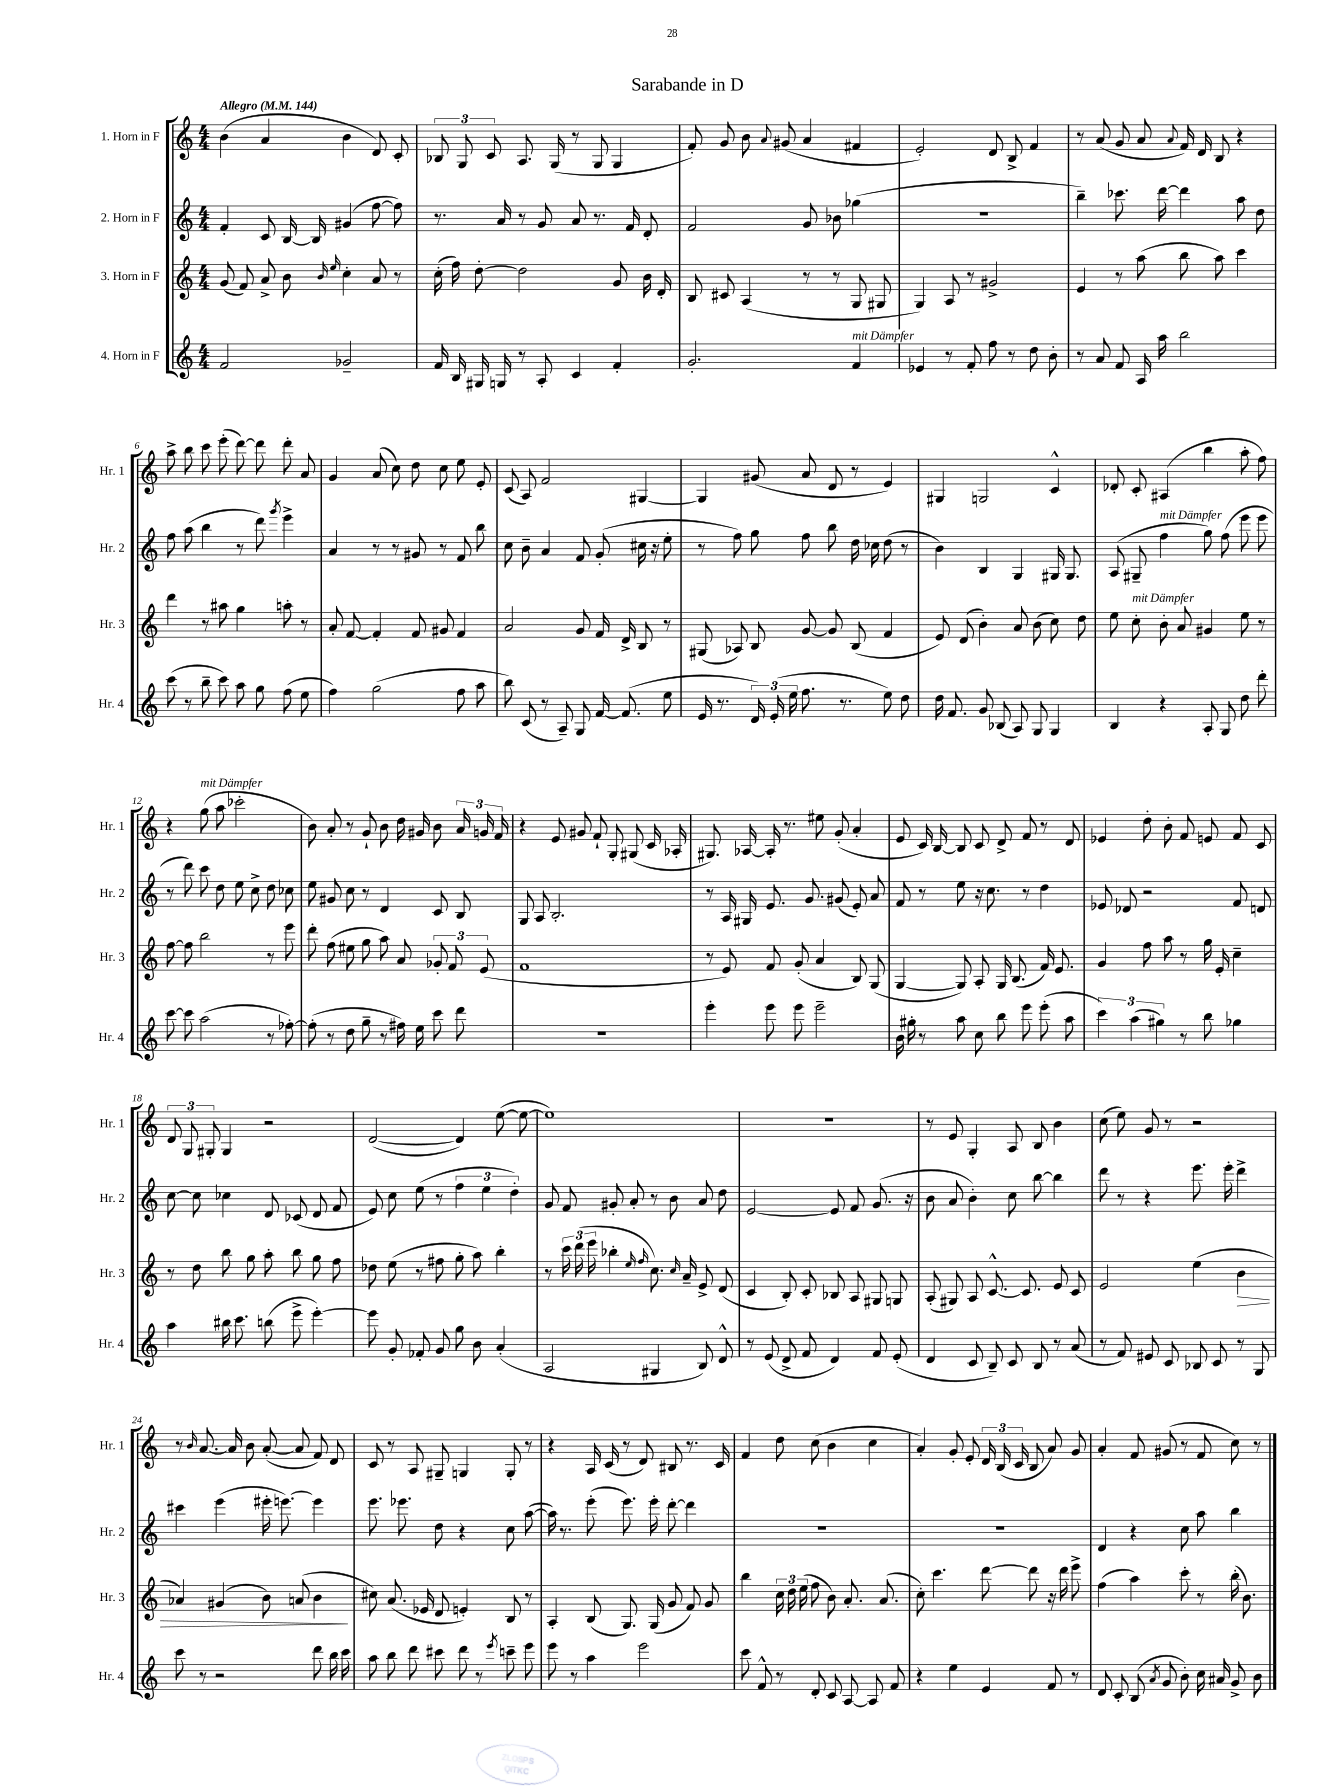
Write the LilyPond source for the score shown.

\header { title = "Sarabande in D" }
<<
\new StaffGroup <<
\new Staff = "s0" \with { instrumentName = "1. Horn in F" shortInstrumentName = "Hr. 1" } {
    \clef treble \key c \major \numericTimeSignature \time 4/4 \tempo "Allegro" 4 = 144
    \autoBeamOff b'4( a'4 b'4 d'8) c'8-. |
    \tuplet 3/2 { bes8 g8 c'8 } a8. g16( r8 g8 g4 |
    f'8-.) g'8 b'8 \appoggiatura { a'8 } gis'8( a'4 fis'4 |
    e'2-.) d'8 b8-> f'4 |
    r8 a'8( g'8 a'8 \appoggiatura { a'8 } f'16) d'16 b8 r4 |
    a''8-> b''8 c'''8 e'''8-.( d'''8~) d'''8 d'''8-. a'8 |
    g'4 a'8( c''8) d''8 c''8 e''8 e'8-. |
    c'8( a8) f'2 gis4~ |
    gis4 gis'8( a'8 d'8 r8 e'4) |
    gis4 g2 c'4-^ |
    des'8-. c'8-. ais4( b''4 a''8-. f''8) |
    r4 g''8^\markup { \italic "mit Dämpfer" }( a''8 ces'''2-. |
    b'8) a'8-. r8 g'8-! b'8 d''16 gis'16 b'8 \tuplet 3/2 { a'16 g'16 f'16 } |
    r4 e'8 gis'8 f'8-! g8-. gis8( c'16 aes16-. |
    gis8.) aes16~ aes16-. r8. eis''8 g'8-.( a'4-. |
    e'8 c'16) b16~ b8 c'8 d'8-> f'8 r8 d'8 |
    ees'4 d''8-. b'8-. f'8 e'8 f'8 c'8 |
    \tuplet 3/2 { d'8 g8 gis8-. } gis4 r2 |
    d'2~( d'4) e''8~( e''8~ |
    e''1) |
    R1 |
    r8 e'8 g4-. a8 b8 b'4 |
    c''8( e''8) g'8 r8 r2 |
    r8 \grace { b'16 } a'8.~ a'16 b'8 a'8~-.( a'8 f'8) d'8 |
    c'8 r8 a8 gis8-- g4 g8-. r8 |
    r4 a16 c'16( r8 d'8) bis8 r8. c'16 |
    f'4 d''8 c''8( b'4 c''4 |
    a'4-.) g'8-. e'8-. \tuplet 3/2 { d'16 b16( c'16 } b8 a'8) g'8 |
    a'4-. f'8 gis'8( r8 f'8 c''8) r8 \bar "|." |
}
\new Staff = "s1" \with { instrumentName = "2. Horn in F" shortInstrumentName = "Hr. 2" } {
    \clef treble \key c \major \numericTimeSignature \time 4/4
    \autoBeamOff f'4-. c'8 b16~ b16 gis'4( f''8~ f''8) |
    r8. a'16 r8 g'8 a'8 r8. f'16 d'8-. |
    f'2 g'8 bes'8 ges''4( |
    R1 |
    b''4--) ces'''8. d'''16~ d'''4 a''8 d''8 |
    f''8 a''8( b''4 r8 d'''8) \acciaccatura { g'''8 } e'''4-> |
    a'4 r8 r8 gis'8 r8 f'8 b''8 |
    c''8 b'8-- a'4 f'8 g'8-.( cis''16 r16 e''8-. |
    r8 f''8) g''8 f''8 b''8 d''16 ces''16 d''8( r8 |
    b'4) b4 g4 gis16 gis8. |
    a8( gis8-- f''4^\markup { \italic "mit Dämpfer" } g''8) f''8( e'''8 e'''8 |
    r8 d'''8) c'''8 d''8 e''8 c''8-> d''8 ces''8 |
    e''8 gis'8 c''8 r8 d'4 c'8 b8 |
    g8 a8 b2.-. |
    r8 a16 gis16 e'8. g'8. gis'8( e'8-.) a'8 |
    f'8 r8 e''8 r16 c''8. r8 d''4 |
    ees'8 des'8 r2 f'8 d'8 |
    c''8~ c''8 ces''4 d'8 ces'8( d'8 f'8 |
    e'8) c''8 e''8( r8 \tuplet 3/2 { f''4 e''4 d''4-.) } |
    g'8 f'8 gis'8-. a'8-. r8 b'8 a'8 d''8 |
    e'2~ e'8 f'8 g'8.( r16 |
    b'8 a'8 b'4-.) c''8 b''8~ b''4 |
    d'''8 r8 r4 e'''8. e'''16-. d'''4-> |
    cis'''4 e'''4( eis'''16-. e'''8.~) e'''4 |
    e'''8. ees'''8. d''8 r4 c''8 a''8~( |
    a''16) r8. e'''8-.( e'''8.) e'''16-. d'''8~-. d'''4 |
    R1 |
    R1 |
    d'4 r4 c''8 a''8 b''4 \bar "|." |
}
\new Staff = "s2" \with { instrumentName = "3. Horn in F" shortInstrumentName = "Hr. 3" } {
    \clef treble \key c \major \numericTimeSignature \time 4/4
    \autoBeamOff g'8( f'8) a'8-> b'8 \grace { b'16 e''16 } c''4-. a'8 r8 |
    c''16-.( f''16) d''8~-. d''2 g'8 b'16 d'16-. |
    b8 cis'8 a4( r8 r8 g8 gis8 |
    g4) a8 r8 gis'2-> |
    e'4 r8 a''8( b''8 a''8) c'''4 |
    d'''4 r8 ais''8 g''4 a''8-. r8 |
    a'8-. f'8~ f'4-. f'8 gis'8 f'4 |
    a'2 g'8 f'16 d'16-> b8 r8 |
    gis8( aes8) b8 g'8~ g'8 b8( f'4 |
    e'8) d'8( b'4-.) a'8 b'8( c''8) d''8 |
    e''8 c''8-.^\markup { \italic "mit Dämpfer" } b'8-. a'8 gis'4 e''8 r8 |
    f''8~ f''8 b''2 r8 e'''8 |
    d'''8-. f''8( eis''8 g''8 a''8) a'8 \tuplet 3/2 { ges'8-. f'8 e'8( } |
    f'1 |
    r8 e'8) f'8 g'8-.( a'4 b8) g8( |
    g4~ g8) a8-. g16 b8.( f'16) e'8. |
    g'4 f''8 a''8 r8 g''16 e'16-. c''4-- |
    r8 d''8 b''8 g''8 a''8-. b''8 g''8 f''8 |
    des''8 e''8( r8 fis''8 g''8-. a''8) b''4-. |
    r8 \tuplet 3/2 { c'''16 d'''16( e'''16 } bes''4-. \grace { e''16 f''16 } c''8.) \grace { c''16 } a'16-- e'8-> d'8( |
    c'4 b8-.) c'8-. bes8 a8 gis8 g8 |
    a8-.( gis8) a8 c'8.~-^ c'8. e'8 c'8 |
    e'2 e''4( b'4\> |
    aes'4) gis'4( b'8) a'8( b'4\! |
    cis''8) a'8.( ees'16 d'8 e'4-.) b8 r8 |
    a4-. b8( g8.) g16( g'8 f'8) g'8 |
    b''4 \tuplet 3/2 { c''16 d''16 e''16( } f''8 b'8) a'8.-. a'8.( |
    c''8-.) c'''4. d'''8~ d'''8 r16 d'''16 e'''8-> |
    f''4( a''4) c'''8-. r8 b''16-.( b'8.) \bar "|." |
}
\new Staff = "s3" \with { instrumentName = "4. Horn in F" shortInstrumentName = "Hr. 4" } {
    \clef treble \key c \major \numericTimeSignature \time 4/4
    \autoBeamOff f'2 ges'2-- |
    f'16 b16 gis16 g16 r8 a8-. c'4 f'4-. |
    g'2.-. f'4^\markup { \italic "mit Dämpfer" } |
    ees'4 r8 f'8-. f''8 r8 d''8 b'8-. |
    r8 a'8 f'8 a16 a''16 b''2 |
    c'''8( r8 b''8-- c'''8) a''8 g''8 f''8( e''8 |
    f''4) g''2( f''8 a''8 |
    b''8) c'8( r8 a8--) g8 f'16~ f'8.( e''8 |
    e'16 r8. \tuplet 3/2 { d'16) e'16-.( e''16 } f''8. r8. e''8) d''8 |
    d''16 f'8. g'8 bes8( a8) g8 g4 |
    b4 r4 a8-. g8 d''8 d'''8-. |
    c'''8~ c'''8 a''2( r8 fes''8~-.) |
    fes''8-.( r8 d''8 g''8-- r8 fis''16) e''16 c'''8 d'''8 |
    R1 |
    e'''4-. e'''8 e'''8 e'''2-- |
    b'16 gis''16-. r8 a''8 c''8 b''8 e'''8 e'''8-.( a''8 |
    \tuplet 3/2 { c'''4) a''4( gis''4) } r8 b''8 ges''4 |
    a''4 bis''16 c'''8. b''8( e'''8-> e'''4~-.) |
    e'''8 g'8-. fes'8-. g'8 g''8 b'8 a'4-.( |
    a2 gis4 b8) d'8-^ |
    r8 e'8( d'8-> f'8 d'4) f'8 e'8-.( |
    d'4 c'8 b8--) c'8 b8 r8 a'8( |
    r8 f'8) eis'8 c'8 bes8 c'8 r8 g8 |
    c'''8 r8 r2 d'''8 b''16 c'''16 |
    a''8 b''8 d'''8 cis'''8 d'''8 r8 \acciaccatura { e'''8 } c'''8-- e'''8 |
    e'''8 r8 a''4 e'''2 |
    c'''8 f'8-^ r8 d'8-. c'8 a8~ a8 f'8 |
    r4 e''4 e'4 f'8 r8 |
    d'8 c'8-. b8( \acciaccatura { a'8 } g'8 b'8-.) c''16 ais'16 g'8-> b'8 \bar "|." |
}
>>
>>
